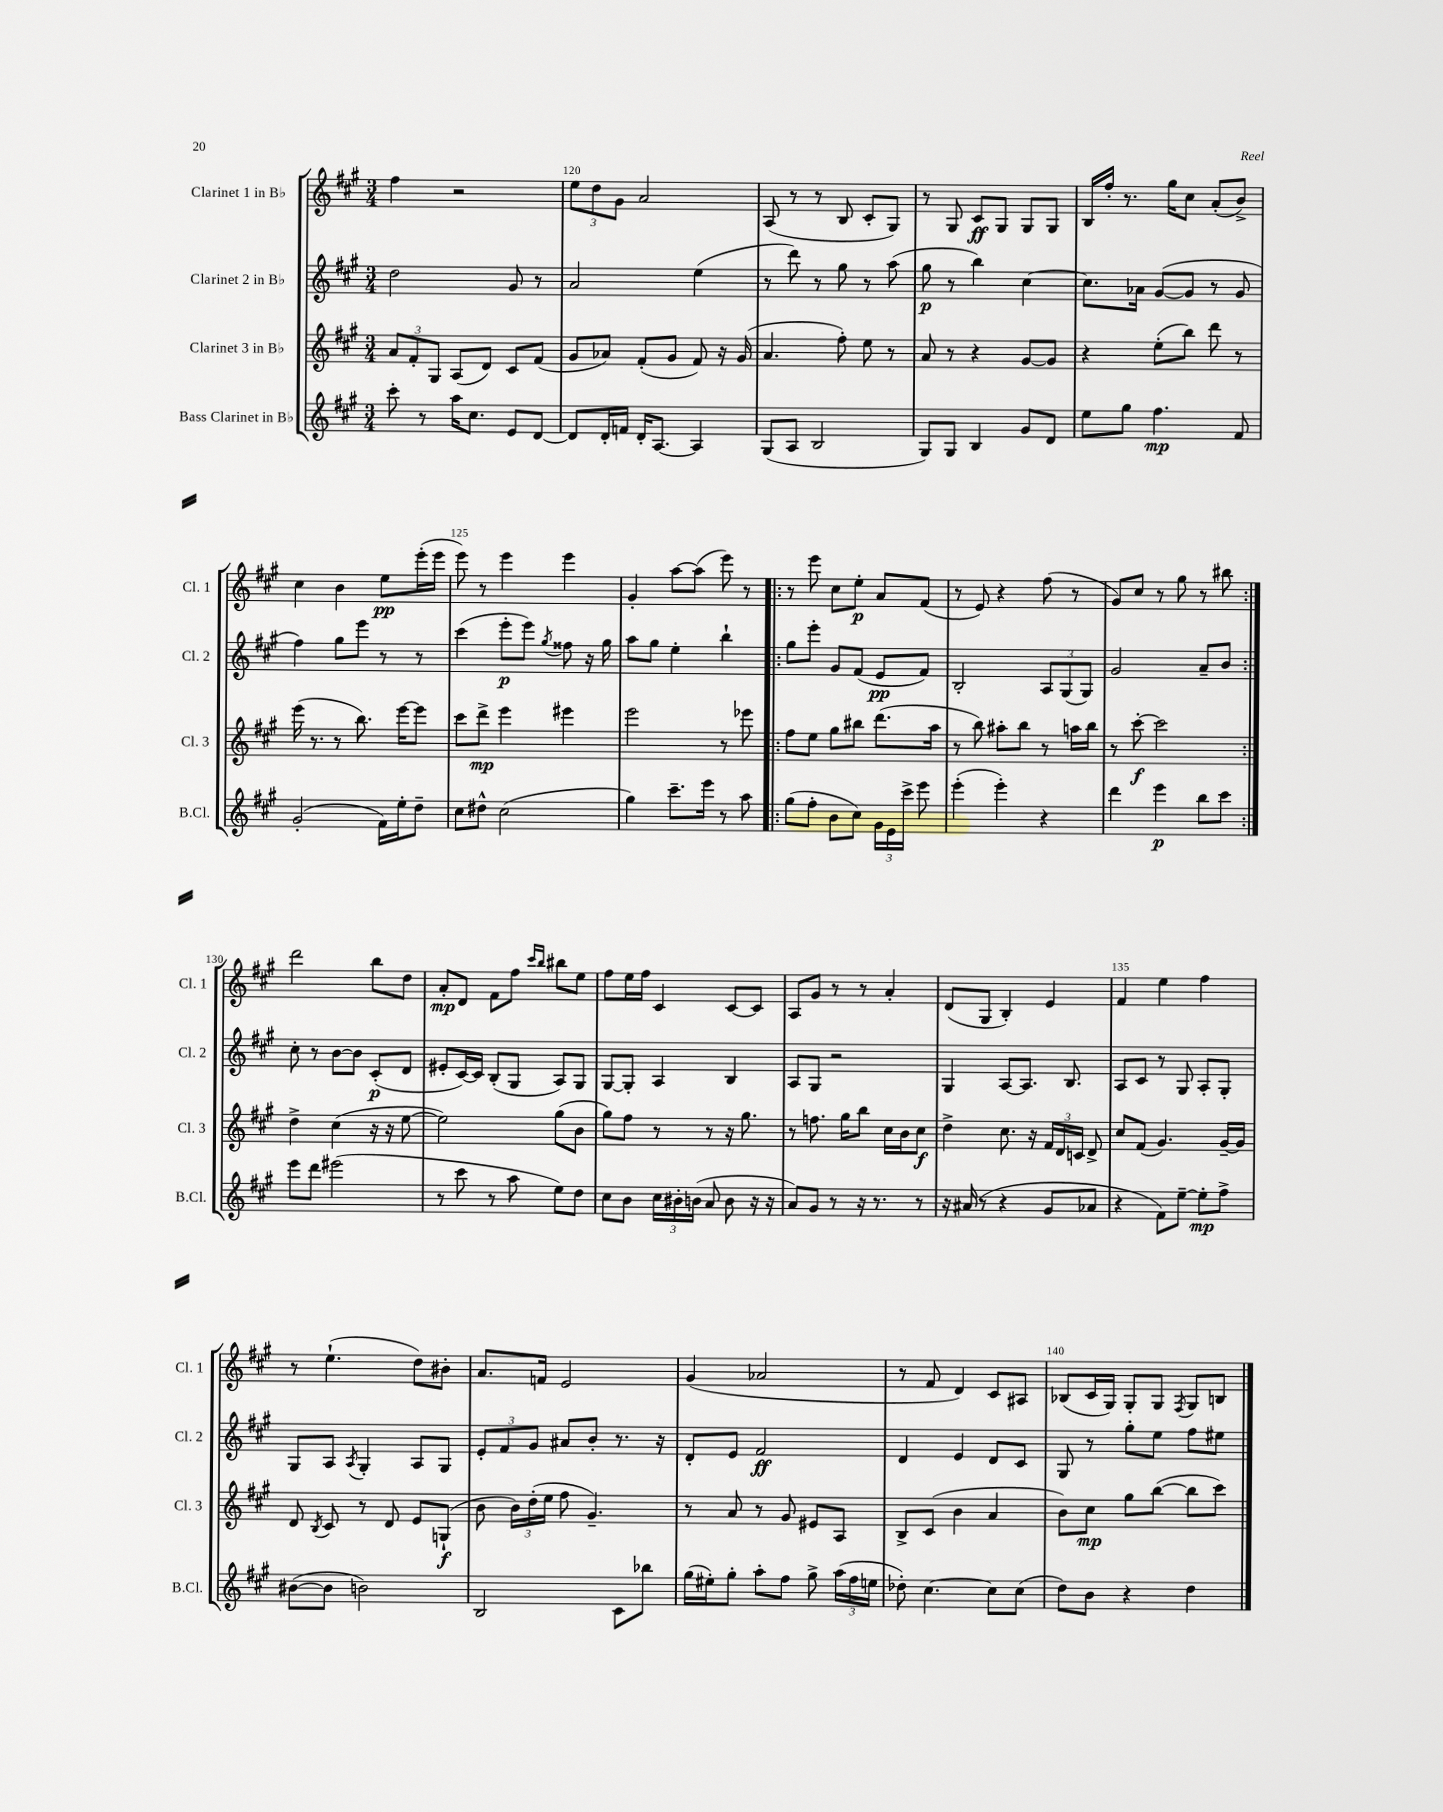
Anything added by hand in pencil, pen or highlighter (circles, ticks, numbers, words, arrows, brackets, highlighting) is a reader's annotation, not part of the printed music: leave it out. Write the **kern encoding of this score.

**kern	**kern	**kern	**kern
*staff4	*staff3	*staff2	*staff1
*clefG2	*clefG2	*clefG2	*clefG2
*k[f#c#g#]	*k[f#c#g#]	*k[f#c#g#]	*k[f#c#g#]
*M3/4	*M3/4	*M3/4	*M3/4
8ccc#'	12a	2dd	4ff#
.	12f#'	.	.
8r	.	.	.
.	12G#	.	.
16aa	(8A	.	2r
8.cc#	.	.	.
.	8d)	.	.
8e	8c#	8g#	.
[8d	(8f#	8r	.
=	=	=	=
8d]	8g#	2a	12ee
.	.	.	12dd
16d'	8a-)	.	.
.	.	.	12g#
16f	.	.	.
16d'	(8f#'	.	2a
[8.A	.	.	.
.	8g#	.	.
4A]	8f#)	(4ee	.
.	16r	.	.
.	(16g#	.	.
=	=	=	=
(8G#	4.a	8r	(8A
8A	.	8ddd)	8r
2B	.	8r	8r
.	8ff#')	8gg#	8B
.	8ee	8r	8c#'
.	8r	(8aa	8G#)
=	=	=	=
8G#)	8a	8gg#	8r
8G#	8r	8r	8G#
4B	4r	4bb)	8c#
.	.	.	8G#
8g#	[8g#	[4cc#	8G#
8d	8g#]	.	8G#
=	=	=	=
8ee	4r	8.cc#]	16B
.	.	.	16ff#'
8gg#	.	.	8.r
.	.	16a-	.
4.ff#	(8ee'	([8g#	.
.	.	.	16gg#
.	8bb)	8g#]	8cc#
.	8ddd	8r	(8a'
8f#	8r	8g#	8b^)
=	=	=	=
(2g#'	(16eee	4ff#)	4cc#
.	8.r	.	.
.	8r	8gg#	4b
.	8.bb)	8eee	.
16f#)	.	8r	8ee
16ee'	[16eee	.	.
8dd~	8eee]	8r	(16eee'
.	.	.	16eee
=	=	=	=
8cc#	8ccc#	(4ccc#	8eee)
8dd#^^	8ddd^	.	8r
(2cc#	4eee	8eee'	4eee
.	.	8eee)	.
.	.	8qgg#	.
.	4eee#	8ff##	4eee
.	.	16r	.
.	.	16gg#	.
=	=	=	=
4gg#)	2eee	8aa	4g#'
.	.	8gg#	.
8.ccc#~	.	4ee'	[8aa
.	.	.	(8aa]
16eee	.	.	.
8r	8r	4bb`	8eee)
8aa	8eee-	.	8r
=!|:	=!|:	=!|:	=!|:
(8gg#	8ff#	8gg#	8r
8ff#'	8ee	8eee'	8eee
8b	8gg#	8g#	8cc#
8cc#)	8bb#	(8f#	8ee'
24g#	(8.ddd	8e	8a
24e	.	.	.
24ccc#^	.	.	.
8eee	.	8f#)	(8f#
.	16aa	.	.
=	=	=	=
(4eee'	8r	2B'	8r
.	8bb)	.	8e)
4eee')	8aa#'	.	4r
.	8bb	.	.
4r	8r	12A	(8ff#
.	.	(12G#	.
.	16aa	.	8r
.	.	12G#)	.
.	16bb	.	.
=	=	=	=
4ddd	8r	2g#	8g#)
.	[8ccc#'	.	8cc#
4eee	2ccc#]	.	8r
.	.	.	8gg#
8bb	.	8a~	8r
8ccc#	.	8b	8bb#
=:|!	=:|!	=:|!	=:|!
8eee	4dd^	8cc#'	2ddd
8ddd	.	8r	.
(2eee#	(4cc#	[8b	.
.	.	8b]	.
.	16r	(8c#'	8bb
.	16r	.	.
.	[8ee	8d	8dd
=	=	=	=
8r	2ee])	8e#'	8a'
8ccc#	.	[16c#)	8d
.	.	16c#]	.
8r	.	(8B'	8f#
8aa	.	8G#	8ff#
.	.	.	16qqccc#
.	.	.	16qqbb
8ee)	(8gg#	8A)	8bb#
8dd	8b	8G#	8ee
=	=	=	=
8cc#	8gg#)	[8G#	8ff#
8b	8ff#	8G#']	16ee
.	.	.	16ff#
24cc#	8r	4A	4c#
24b#'	.	.	.
(24b	.	.	.
8a	8r	.	.
8b	16r	4B	[8c#
.	8.gg#	.	.
16r	.	.	8c#]
16r	.	.	.
=	=	=	=
8a)	8r	8A	8A
8g#	8.ff	8G#	8g#
8r	.	2r	8r
.	16gg#	.	.
16r	8bb	.	8r
8.r	.	.	.
.	16cc#	.	4a'
.	16b	.	.
8r	8cc#	.	.
=	=	=	=
16r	4dd^	4G#	(8d
(16a#	.	.	.
8r	.	.	8G#
4r	8.cc#	[8A	4B')
.	.	8.A]	.
.	16r	.	.
8g#	24f#	.	4e
.	24d	.	.
.	.	8.B	.
.	24c	.	.
8a-	8d^	.	.
=	=	=	=
4r	8cc#	8A	4f#
.	(8f#	8c#	.
8f#)	4.g#)	8r	4ee
[8ee~	.	8G#	.
8ee']	.	8A'	4ff#
8ff#^	[16g#~	8G#'	.
.	16g#]	.	.
=	=	=	=
([8b#	8d	8G#	8r
.	8qB	.	.
8b#]	8c#	8A	(4.ee`
.	.	8qA	.
2b)	8r	4G#'	.
.	8d	.	.
.	8e	8A	8dd)
.	(8G`	8G#	8b#'
=	=	=	=
2B	8b	12e'	8.a
.	.	12f#	.
.	24b)	.	.
.	(24dd'	12g#	.
.	.	.	16f
.	24ee	.	.
.	8ff#	8a#	2e
.	4.g#~)	8b'	.
8c#	.	8.r	.
8bb-	.	.	.
.	.	16r	.
=	=	=	=
(16gg#	8r	8d'	(4g#
16ee#')	.	.	.
8gg#'	8a	8e	.
8aa'	8r	2f#	2a-
8ff#	8g#	.	.
8gg#^	8e#	.	.
(24aa	8A	.	.
24ff#	.	.	.
24ee	.	.	.
=	=	=	=
8dd-')	8B^	4d	8r
[4.cc#	(8c#	.	8f#
.	4b	4e	4d)
8cc#]	4a	8d	8c#
(8cc#	.	8c#	8A#
=	=	=	=
8dd)	8b)	8G#	(8B-
8b	8cc#	8r	16c#
.	.	.	16G#)
4r	8gg#	8gg#'	8G#'
.	([8bb	8ee	8G#
.	.	.	8qF#
4dd	8bb]	8ff#	8G#
.	8ccc#)	8ee#	8B
==	==	==	==
*-	*-	*-	*-
